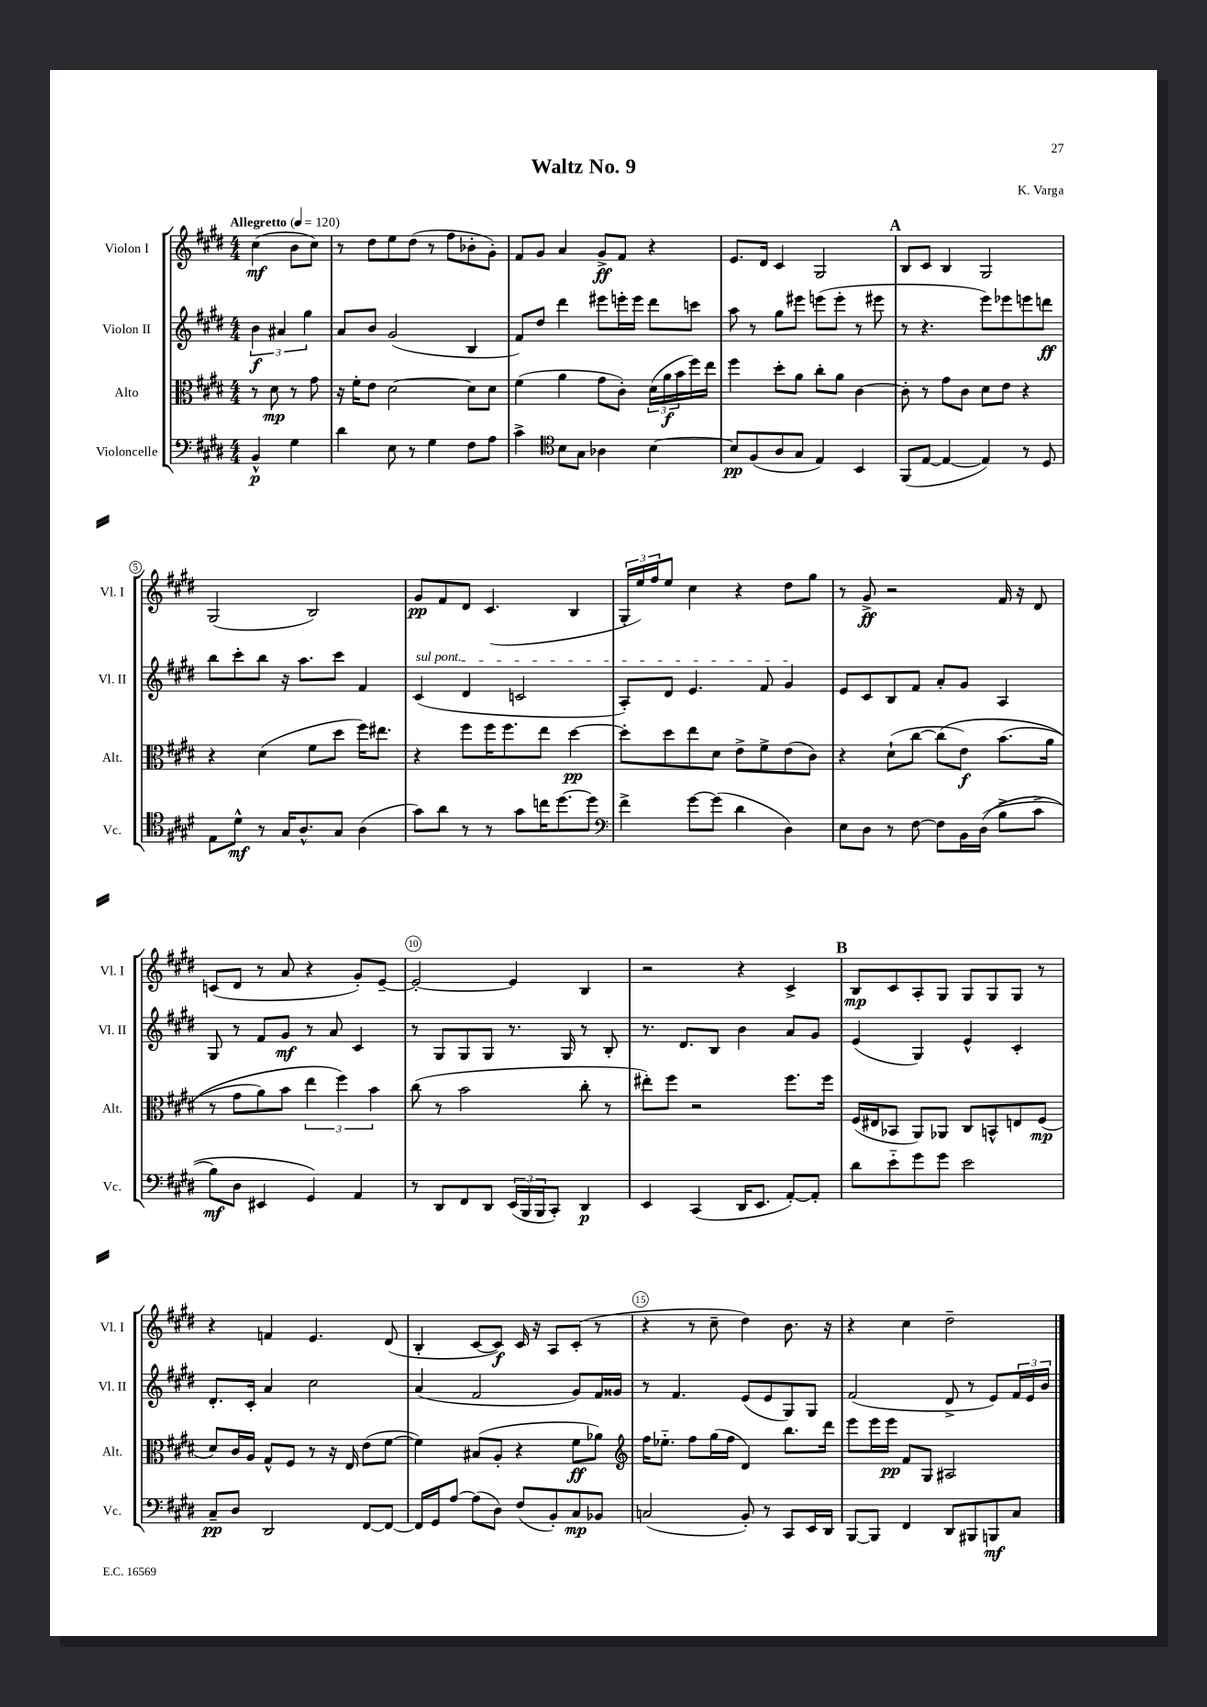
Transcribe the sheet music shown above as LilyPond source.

\header { title = "Waltz No. 9" composer = "K. Varga" }
<<
\new StaffGroup <<
\new Staff = "s0" \with { instrumentName = "Violon I" shortInstrumentName = "Vl. I" } {
    \clef treble \key e \major \numericTimeSignature \time 4/4 \partial 2 \tempo "Allegretto" 4 = 120
    cis''4\mf( b'8 cis''8) |
    r8 dis''8 e''8 dis''8( r8 fis''8 bes'8-. gis'8-.) |
    fis'8 gis'8 a'4 gis'8->\ff fis'8 r4 |
    e'8. dis'16 cis'4 gis2 |
    \mark \markup { \bold "A" } b8 cis'8 b4 gis2 |
    gis2( b2) |
    gis'8\pp fis'8 dis'8 cis'4.( b4 |
    \tuplet 3/2 { gis16-. e''16) fis''16 } e''8 cis''4 r4 dis''8 gis''8 |
    r8 gis'8->\ff r2 fis'16 r16 dis'8 |
    c'8( dis'8 r8 a'8 r4 gis'8-.) e'8~-- |
    e'2~-. e'4 b4 |
    r2 r4 cis'4-> |
    \mark \markup { \bold "B" } b8\mp cis'8 a8-. gis8 gis8 gis8 gis8 r8 |
    r4 f'4 e'4. dis'8( |
    b4-. cis'8~ cis'8\f) cis'16 r16 a8 cis'8-.( r8 |
    r4 r8 cis''8-- dis''4) b'8. r16 |
    r4 cis''4 dis''2-- \bar "|." |
}
\new Staff = "s1" \with { instrumentName = "Violon II" shortInstrumentName = "Vl. II" } {
    \clef treble \key e \major \numericTimeSignature \time 4/4 \partial 2
    \tuplet 3/2 { b'4\f ais'4 gis''4 } |
    a'8 b'8 gis'2( b4 |
    fis'8) dis''8 dis'''4 eis'''8 e'''16-. e'''16 dis'''8 c'''8 |
    a''8 r8 gis''8 eis'''8 e'''8( e'''8-. r8 eis'''8 |
    \mark \markup { \bold "A" } r8 r4. e'''8) ees'''8 e'''8 d'''8\ff |
    b''8 cis'''8-. b''8 r16 a''8. cis'''8 fis'4 |
    \once \override TextSpanner.bound-details.left.text = \markup { \italic "sul pont." } cis'4\startTextSpan( dis'4 c'2 |
    a8-.) dis'8 e'4. fis'8 gis'4\stopTextSpan |
    e'8 cis'8 b8 fis'8 a'8-. gis'8 a4 |
    gis8 r8 fis'8 gis'8\mf r8 a'8 cis'4 |
    r8 gis8 gis8 gis8 r8. gis16 r8 b8-. |
    r8. dis'8. b8 b'4 a'8 gis'8 |
    \mark \markup { \bold "B" } e'4( gis4) e'4-^ cis'4-. |
    dis'8.-. cis'16-. a'4 cis''2 |
    a'4( fis'2 gis'8) fis'16 gisis'16 |
    r8 fis'4. e'8( e'8 gis8) gis8 |
    fis'2( dis'8-> r8 e'8) \tuplet 3/2 { fis'16 e'16 b'16 } \bar "|." |
}
\new Staff = "s2" \with { instrumentName = "Alto" shortInstrumentName = "Alt." } {
    \clef alto \key e \major \numericTimeSignature \time 4/4 \partial 2
    r8 dis'8\mp r8 gis'8 |
    r16 fis'16-. e'8 dis'2~ dis'8 dis'8 |
    fis'4( a'4 gis'8 cis'8-.) \tuplet 3/2 { dis'16( a'16\f b'16 } fis''16) e''16 |
    fis''4 dis''8-. a'8 cis''8-. a'8 cis'4~ |
    \mark \markup { \bold "A" } cis'8-. r8 gis'8 cis'8 dis'8 e'8 r4 |
    r4 dis'4( fis'8 dis''8 fis''16) eis''8. |
    r4 fis''8 fis''16 fis''8. e''8 dis''4~\pp |
    dis''8-. dis''8 e''8 dis'8 e'8-> fis'8-> e'8( cis'8) |
    r4 dis'8-!( cis''8~ cis''8\( e'8\f) b'8.( a'16 |
    r8 gis'8 a'8) b'8 \tuplet 3/2 { e''4 fis''4\) b'4 } |
    cis''8( r8 b'2 cis''8-. r8 |
    eis''8-.) fis''8 r2 fis''8. fis''16 |
    \mark \markup { \bold "B" } fis16( eis16 bes,8 a,8) aes,8 cis8 b,8-^ e8 fis8\mp( |
    dis'8) cis'16 a16 gis8-^ fis8 r8 r16 e16 e'8( fis'8~ |
    fis'4) bis8( a8-. r4 fis'8\ff aes'8) |
    \clef treble fis''16 ees''8.-_ fis''8 gis''16( fis''16 dis'4) b''8. dis'''16 |
    e'''8 e'''16 e'''16\pp fis'8 gis8 ais2 \bar "|." |
}
\new Staff = "s3" \with { instrumentName = "Violoncelle" shortInstrumentName = "Vc." } {
    \clef bass \key e \major \numericTimeSignature \time 4/4 \partial 2
    b,4-^\p gis4 |
    dis'4 e8 r8 gis4 fis8 a8 |
    cis'4-> \clef tenor b8 gis8 aes4 b4~ |
    b8\pp fis8( a8 gis8 e4) b,4 |
    \mark \markup { \bold "A" } fis,8( e8~ e4~ e4) r8 dis8 |
    e8 dis'8-^\mf r8 gis16 a8.-^ gis8 a4( |
    gis'8) a'8 r8 r8 gis'8 c''16 dis''8.~ dis''8 |
    \clef bass fis'4-> gis'8~ gis'8( dis'4 dis4) |
    e8 dis8 r8 fis8~ fis8 b,16 dis16(\( b8-> cis'8-> |
    b8\mf) dis8 eis,4 gis,4\) a,4 |
    r8 dis,8 fis,8 dis,8 \tuplet 3/2 { e,16( b,,16 b,,16 } cis,8-.) dis,4\p |
    e,4 cis,4( dis,16 e,8. a,8~-.) a,8-. |
    \mark \markup { \bold "B" } dis'8 e'8-_ gis'8 gis'8 e'2 |
    cis8--\pp dis8 dis,2 fis,8~ fis,8~ |
    fis,16 gis,16 a8~ a8( dis8) fis8( b,8-.) cis8\mp bes,8 |
    c2( b,8-.) r8 cis,8 e,16 dis,16 |
    b,,8~ b,,8 fis,4 dis,8 bis,,8 b,,8\mf cis8 \bar "|." |
}
>>
>>
\layout { \context { \Score \override BarNumber.break-visibility = ##(#f #t #t) barNumberVisibility = #(every-nth-bar-number-visible 5) \override BarNumber.stencil = #(make-stencil-circler 0.1 0.3 ly:text-interface::print) } }
